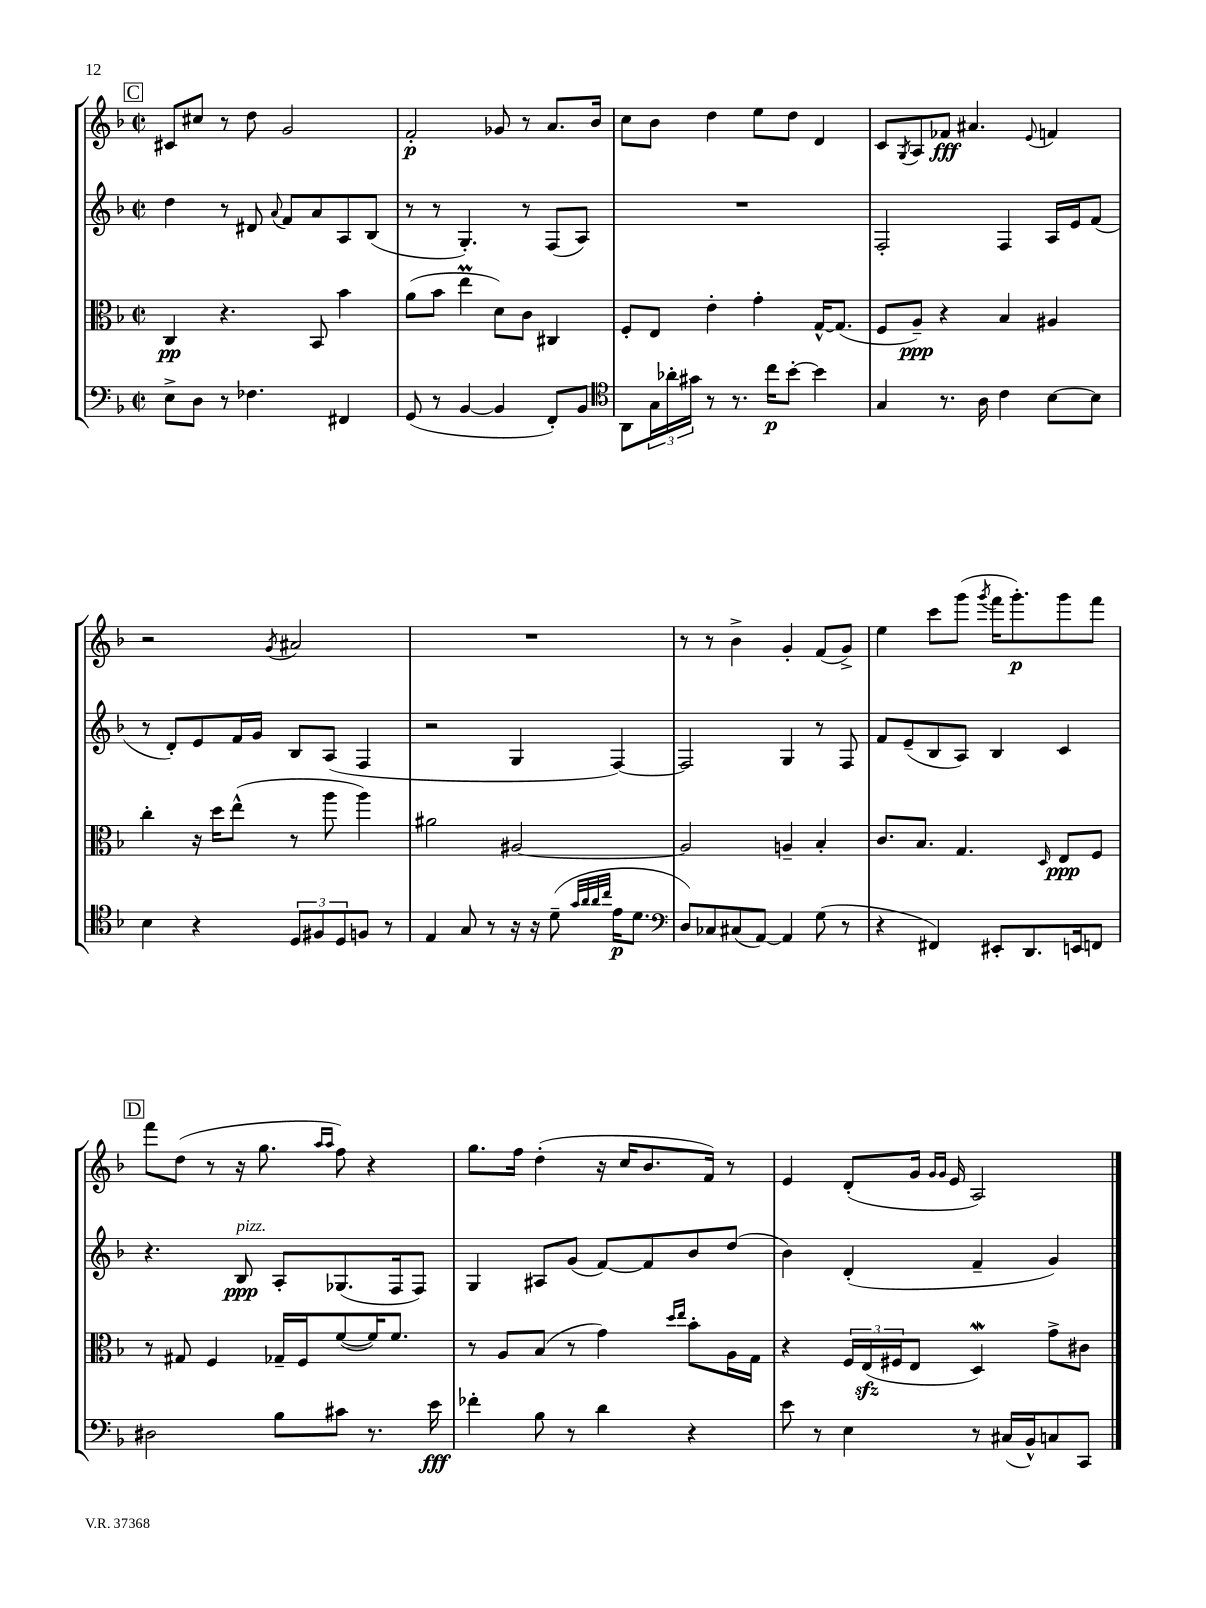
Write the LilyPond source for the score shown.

<<
\new StaffGroup <<
\new Staff = "s0" {
    \clef treble \key f \major \defaultTimeSignature \time 2/2
    \mark \markup { \box "C" } cis'8 cis''8 r8 d''8 g'2 |
    f'2-.\p ges'8 r8 a'8. bes'16 |
    c''8 bes'8 d''4 e''8 d''8 d'4 |
    c'8 \acciaccatura { g8 } a8 fes'8\fff ais'4. \appoggiatura { e'8 } f'4 |
    r2 \acciaccatura { g'8 } ais'2 |
    R1 |
    r8 r8 bes'4-> g'4-. f'8( g'8->) |
    e''4 c'''8 g'''8( \acciaccatura { g'''8 } f'''16 g'''8.-.\p) g'''8 f'''8 |
    \mark \markup { \box "D" } f'''8 d''8( r8 r16 g''8. \grace { a''16 a''16 } f''8) r4 |
    g''8. f''16 d''4-.( r16 c''16 bes'8. f'16) r8 |
    e'4 d'8-.( g'16 \grace { g'16 g'16 } e'16 a2) \bar "|." |
}
\new Staff = "s1" {
    \clef treble \key f \major \defaultTimeSignature \time 2/2
    \mark \markup { \box "C" } d''4 r8 dis'8 \appoggiatura { a'8 } f'8 a'8 a8 bes8( |
    r8 r8 g4.-.) r8 f8( a8) |
    R1 |
    f2-. f4 a16 e'16 f'8( |
    r8 d'8-.) e'8 f'16 g'16 bes8 a8( f4 |
    r2 g4 f4~) |
    f2 g4 r8 f8 |
    f'8 e'8--( bes8 a8) bes4 c'4 |
    \mark \markup { \box "D" } r4. bes8\ppp^\markup { \italic "pizz." } a8-. ges8.( f16 f8) |
    g4 ais8 g'8( f'8~) f'8 bes'8 d''8( |
    bes'4) d'4-.( f'4-- g'4) \bar "|." |
}
\new Staff = "s2" {
    \clef alto \key f \major \defaultTimeSignature \time 2/2
    \mark \markup { \box "C" } c4\pp r4. bes,8 bes'4 |
    a'8( bes'8 e''4\prall d'8) c'8 cis4 |
    f8-. e8 e'4-. g'4-. g16~-^ g8.( |
    f8 a8--\ppp) r4 bes4 ais4 |
    c''4-. r16 d''16 e''8-^( r8 a''8 a''4) |
    ais'2 ais2~ |
    ais2 a4-- bes4-. |
    c'8. bes8. g4. \grace { d16 } e8\ppp f8 |
    \mark \markup { \box "D" } r8 gis8 f4 ges16-- f16 f'8~( f'16) f'8. |
    r8 a8 bes8( r8 g'4) \grace { d''16 e''16 } bes'8-. a16 g16 |
    r4 \tuplet 3/2 { f16 e16\sfz( fis16 } e8 d4\mordent) g'8-> cis'8 \bar "|." |
}
\new Staff = "s3" {
    \clef bass \key f \major \defaultTimeSignature \time 2/2
    \mark \markup { \box "C" } e8-> d8 r8 fes4. fis,4 |
    g,8( r8 bes,4~ bes,4 f,8-.) bes,8 |
    \clef tenor a,8 \tuplet 3/2 { g16 aes'16-. gis'16 } r8 r8. c''16\p bes'8~-. bes'4 |
    g4 r8. a16 c'4 bes8~ bes8 |
    bes4 r4 \tuplet 3/2 { d8 fis8 d8 } f8 r8 |
    e4 g8 r8 r16 r16 d'8--( \grace { g'32 a'32 a'32 c''32 } e'16\p d'8. |
    \clef bass d8) ces8 cis8( a,8~) a,4 g8( r8 |
    r4 fis,4) eis,8-. d,8. e,16 f,8 |
    \mark \markup { \box "D" } dis2 bes8 cis'8 r8. e'16\fff |
    fes'4-. bes8 r8 d'4 r4 |
    e'8 r8 e4 r8 cis16( bes,16-^) c8 c,8 \bar "|." |
}
>>
>>
\layout { \context { \Score \remove "Bar_number_engraver" } }
